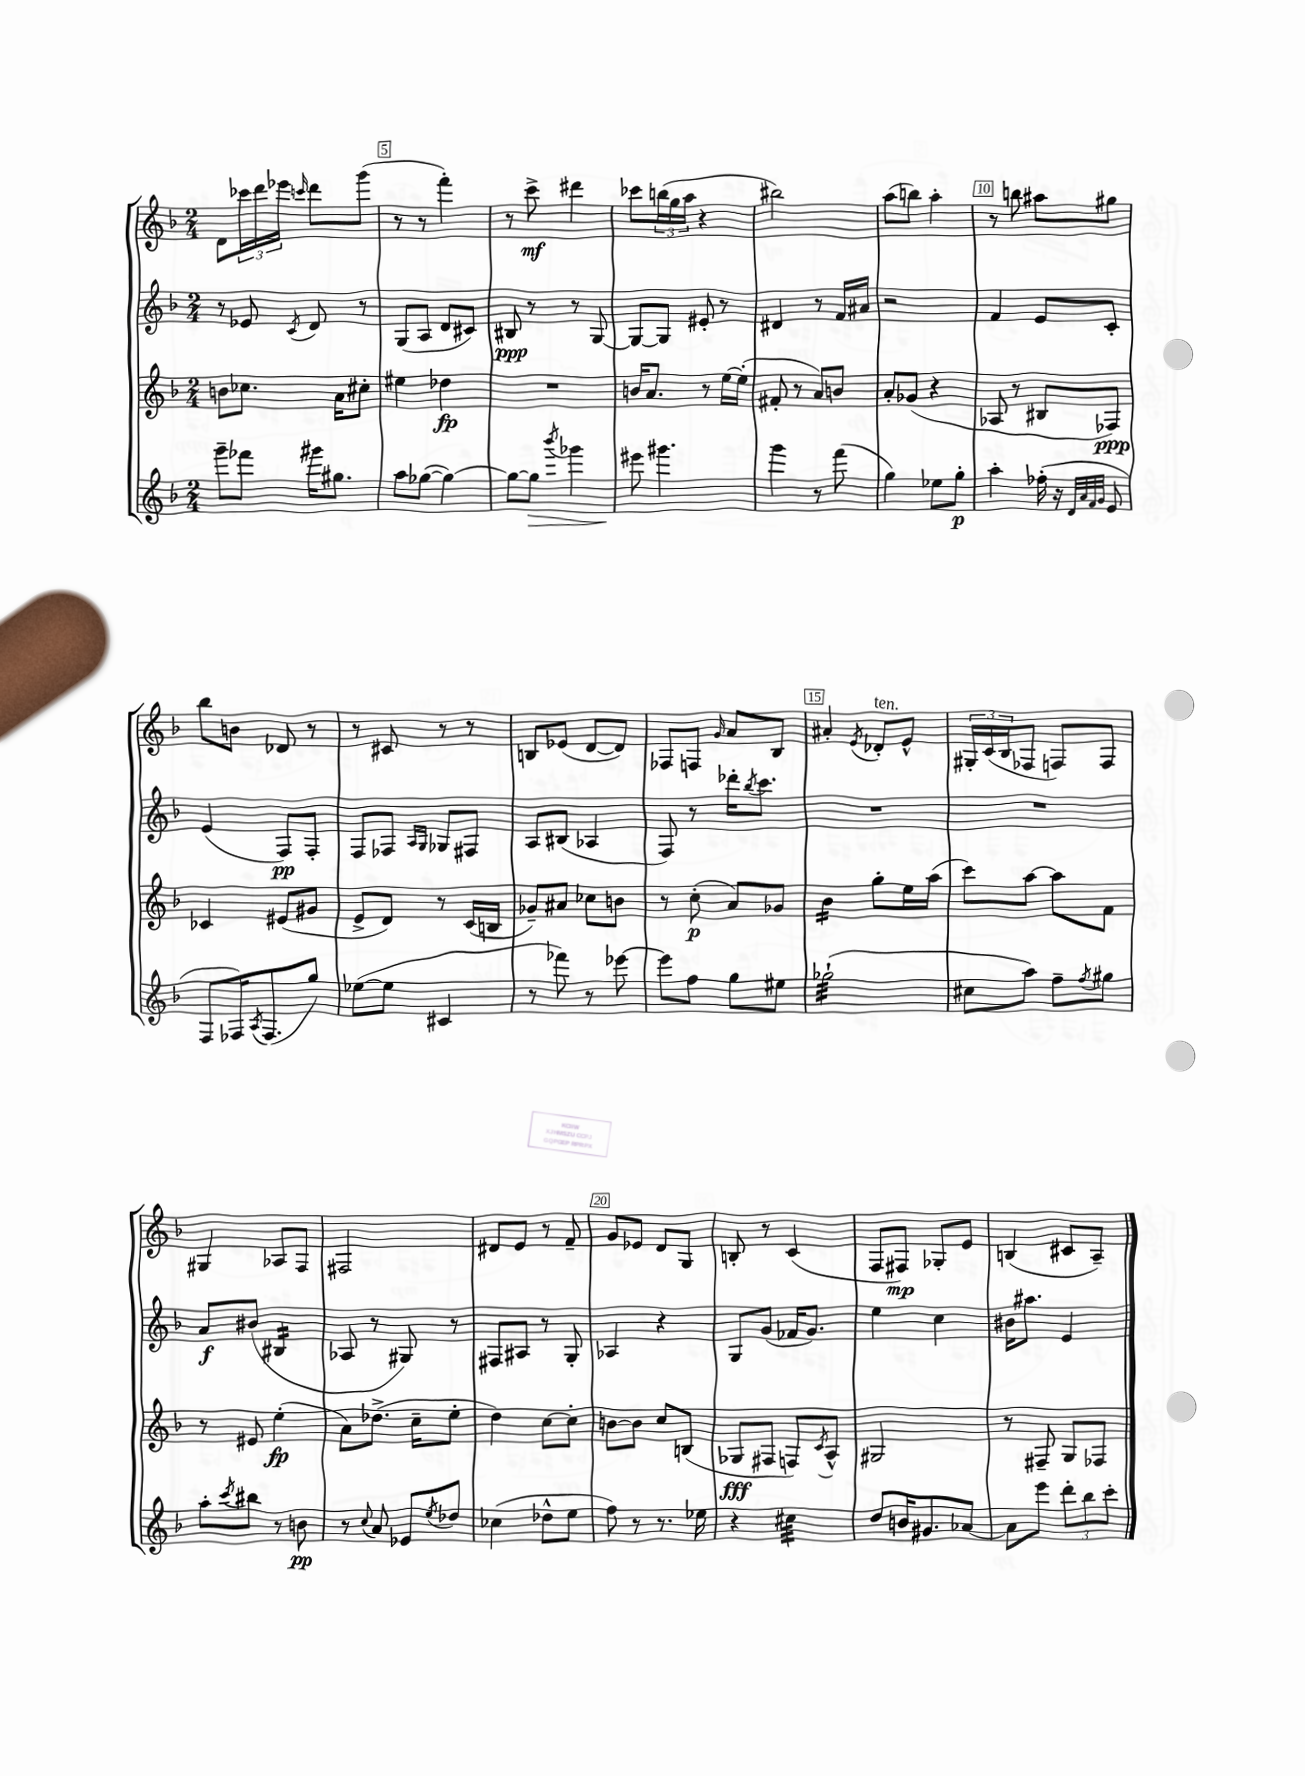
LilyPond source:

<<
\new StaffGroup <<
\new Staff = "s0" {
    \clef treble \key f \major \numericTimeSignature \time 2/4
    d'8 \tuplet 3/2 { ces'''16 d'''16 ees'''16 } \grace { c'''16 } d'''8 g'''8( |
    r8 r8 f'''4-.) |
    r8 c'''8->\mf dis'''4 |
    ces'''8 \tuplet 3/2 { b''16( g''16 a''16 } r4 |
    bis''2) |
    a''8( b''8) a''4-. |
    r8 b''8 ais''8 gis''8 |
    bes''8 b'8 des'8 r8 |
    r8 cis'8 r8 r8 |
    b8 ees'8( d'8~ d'8) |
    fes8 f8 \grace { g'16 } a'8 bes8 |
    ais'4-. \acciaccatura { e'8 } des'8-.^\markup { \italic "ten." } e'8-^ |
    \tuplet 3/2 { gis16-. c'16( bes16 } fes8 f8) f8 |
    gis4 aes8 f8 |
    fis2 |
    dis'8 e'8 r8 f'8-- |
    g'8 ees'8 d'8 g8 |
    b8-. r8 c'4( |
    f8 fis8\mp) ges8-. e'8 |
    b4( cis'8 a8--) \bar "|." |
}
\new Staff = "s1" {
    \clef treble \key f \major \numericTimeSignature \time 2/4
    r8 ees'8 \acciaccatura { c'8 } d'8 r8 |
    g8( a8 d'8 cis'8) |
    bis8\ppp r8 r8 g8~ |
    g8~ g8 eis'8-. r8 |
    dis'4 r8 f'16 ais'16 |
    r2 |
    f'4 e'8 c'8-. |
    e'4( f8\pp) f8-. |
    f8 fes8 \grace { a16 g16 } ges8 fis8 |
    a8 bis8( aes4 |
    f8) r8 des'''16-. \acciaccatura { bes''8 } c'''8. |
    R2 |
    R2 |
    a'8\f bis'8( bis4:16 |
    aes8 r8 gis8) r8 |
    fis8 ais8 r8 g8-. |
    aes4 r4 |
    g8 g'8( fes'16 g'8.) |
    e''4 c''4 |
    bis'16 ais''8. e'4 \bar "|." |
}
\new Staff = "s2" {
    \clef treble \key f \major \numericTimeSignature \time 2/4
    b'8 ces''8. a'16 cis''8-. |
    eis''4 des''4\fp |
    R2 |
    b'16 a'8. r8 e''16~ e''16-.( |
    fis'8-. r8 a'8) b'8 |
    a'8-. ges'8( r4 |
    aes8 r8 bis8 fes8\ppp) |
    ces'4 eis'8( gis'8 |
    e'8-> d'8) r8 c'16( b16 |
    ges'8--) ais'8 ces''8 b'8 |
    r8 c''8-.\p( a'8) ges'8 |
    bes'4:16 g''8-. e''16 a''16( |
    c'''8) a''8~ a''8 f'8 |
    r8 eis'8 e''4-.\fp( |
    a'8) des''8.->( c''16-- e''8-. |
    d''4) c''8~ c''8-. |
    b'8~ b'8 c''8 b8( |
    ges8\fff fis8 f8) \acciaccatura { c'8 } a8-^ |
    gis2 |
    r8 fis8-- g8 fes8 \bar "|." |
}
\new Staff = "s3" {
    \clef treble \key f \major \numericTimeSignature \time 2/4
    g'''8-- fes'''8 gis'''16 gis''8. |
    a''8 ges''8~( ges''4~) |
    ges''8~ ges''8\> \acciaccatura { bes'''8 } ges'''4 |
    eis'''8\! gis'''4. |
    g'''4 r8 f'''8( |
    g''4) ees''8 g''8-.\p |
    a''4-. fes''16-.( r16 \grace { d'32 a'32 f'32 g'32 } e'8 |
    f8 fes16) \acciaccatura { a8 } fes8.( g''8) |
    ees''8~( ees''8 cis'4 |
    r8 fes'''8) r8 ees'''8~ |
    ees'''8 f''8 g''8 eis''8 |
    ges''2:32-!( |
    cis''8 a''8) f''8-- \acciaccatura { f''8 } gis''8 |
    a''8-. \acciaccatura { c'''8 } bis''8 r8 b'8\pp |
    r8 \appoggiatura { c''8 } a'8 ees'8 \acciaccatura { e''8 } des''8 |
    ces''4( des''8-^ e''8 |
    f''8) r8 r8. ees''16 |
    r4 cis''4:32 |
    d''8 b'16 gis'8. aes'8~ |
    aes'8 e'''8 \tuplet 3/2 { d'''8-. bes''8 c'''8-. } \bar "|." |
}
>>
>>
\layout { \context { \Score currentBarNumber = #4 \override BarNumber.break-visibility = ##(#f #t #t) barNumberVisibility = #(every-nth-bar-number-visible 5) \override BarNumber.stencil = #(make-stencil-boxer 0.1 0.3 ly:text-interface::print) } }
